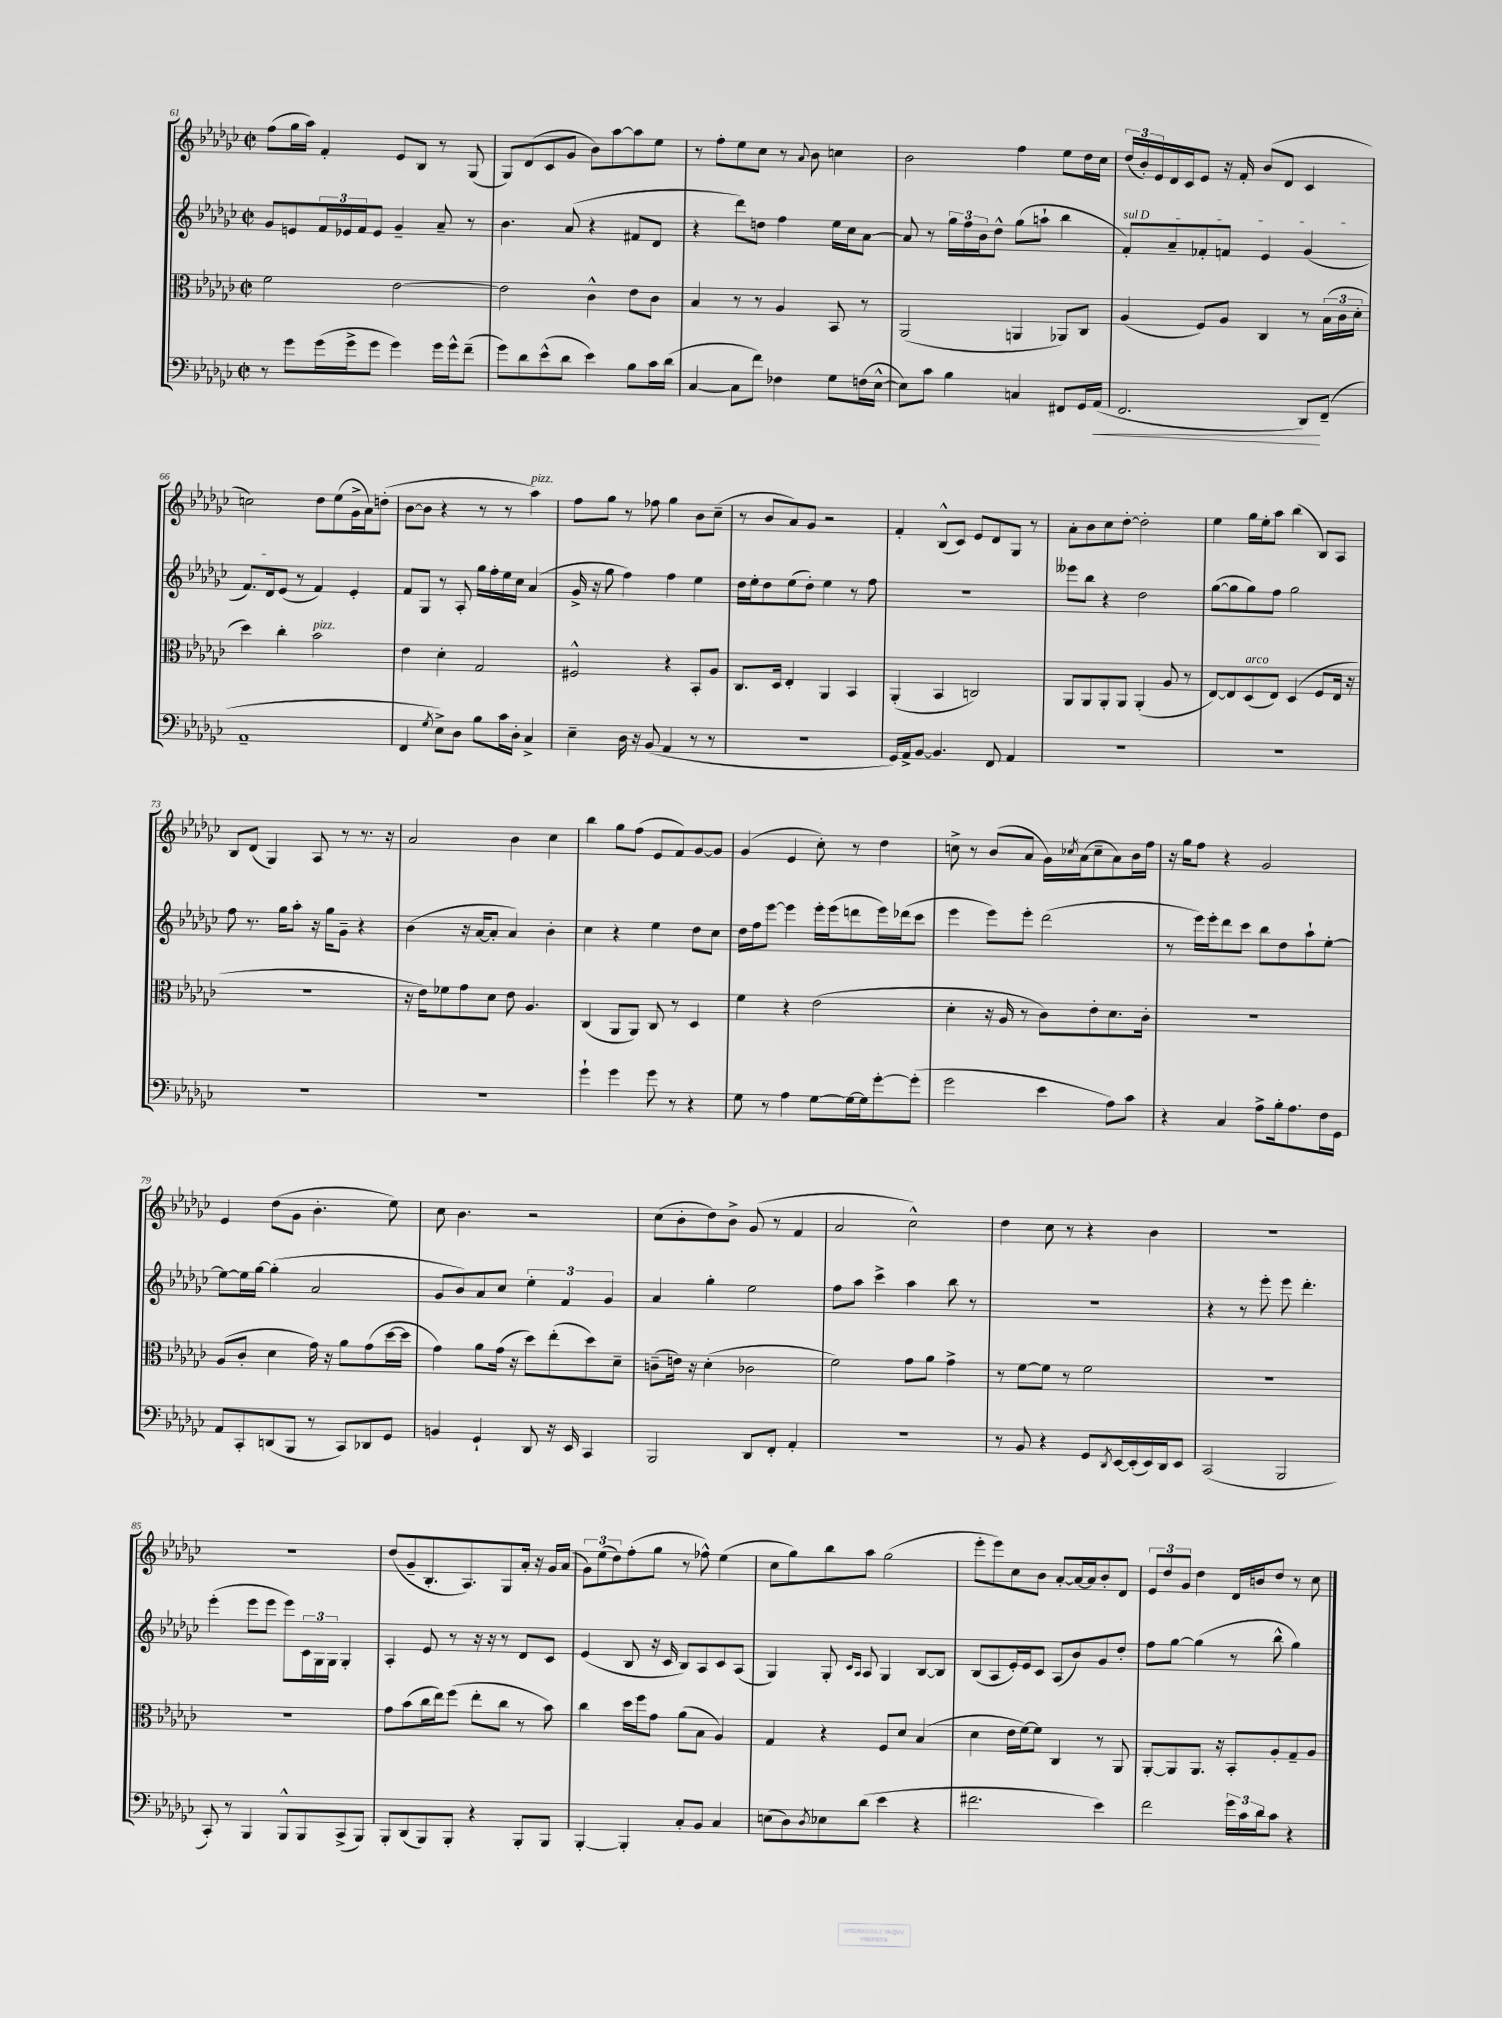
<<
\new StaffGroup <<
\new Staff = "s0" {
    \clef treble \key ges \major \defaultTimeSignature \time 2/2
    f''8( ges''16 aes''16) f'4-. ees'8 bes8 r8 ges8( |
    ges8) des'8( ces'8 ges'8 bes'8) aes''8~ aes''8 ees''8 |
    r8 f''8-. ees''8 ces''8 r8 \appoggiatura { aes'8 } bes'8 c''4 |
    bes'2 f''4 ees''8 des''16 ces''16 |
    \tuplet 3/2 { des''16( bes'16-.) ees'16 } des'16 ces'16 ees'8 r16 f'16-. bes'8( des'8 ces'4 |
    c''2) des''8 ees''8( ges'16-> aes'16) d''8-.( |
    bes'8~ bes'8 r4 r8 r8 aes''4^\markup { \italic "pizz." }) |
    f''8 ges''8 r8 fes''8 ges''4 bes'8 ces''8--( |
    r8 bes'8 aes'8) ges'8 r2 |
    f'4-. bes8-^( ces'8) ees'8 des'8 ges8 r8 |
    aes'8-. bes'8 ces''8 des''8~-. des''2-. |
    ees''4 ges''16 ees''16-. aes''8 bes''4( bes8) aes8 |
    bes8 des'8( ges4) aes8 r8 r8. r16 |
    aes'2 bes'4 ces''4 |
    bes''4 ges''8 f''8( ees'8 f'8) ges'8~ ges'8 |
    ges'4( ees'4 ces''8-.) r8 des''4 |
    c''8-> r8 bes'8( aes'8 ges'16) \acciaccatura { ces''8 } aes'16( ces''8-- aes'8) bes'16 f''16 |
    r16 ges''16 f''8 r4 ges'2 |
    ees'4 des''8( ges'8 bes'4.-. ees''8) |
    ces''8 bes'4. r2 |
    ces''8( bes'8-. des''8) bes'8-> ges'8( r8 f'4 |
    aes'2 ces''2-^) |
    des''4 ces''8 r8 r4 bes'4 |
    R1 |
    r1 |
    des''8( ges'8-- bes8.-. aes8.) ges8 aes'16-. r16 ges'16 aes'16( |
    \tuplet 3/2 { ges'8) ees''8( des''8) } f''8-.( ges''8 r8 fes''8-^) ees''4( |
    ces''8 ges''8) bes''8 aes''8 ges''2( |
    ees'''8-. ees'''8) ces''8 bes'8 aes'8~-. aes'16~ aes'16 bes'8-. des'8 |
    \tuplet 3/2 { ees'8 des''8 ges'8 } des''4 des'16 b'16 des''8 r8 ces''8 \bar "|." |
}
\new Staff = "s1" {
    \clef treble \key ges \major \defaultTimeSignature \time 2/2
    ges'8 e'8 \tuplet 3/2 { f'16 ees'16 f'16 } ees'8 ges'4-- aes'8-- r8 |
    bes'4. aes'8( r4 fis'8 des'8 |
    r4 des'''8) d''8 f''4 ees''16 ces''16 aes'8~ |
    aes'8 r8 \tuplet 3/2 { ges''16 f''16 bes'16 } des''8-^ ges''8( a''8-! bes''4 |
    \once \override TextSpanner.bound-details.left.text = \markup { \italic "sul D" } f'8-.\startTextSpan) aes'8-- fes'8-. f'8 ees'4 ges'4( |
    f'8.) des'16 ees'8\stopTextSpan( r8 f'4) ees'4-. |
    f'8 ges8 r8 aes8-. ges''16 f''16-. ees''16 ces''16 aes'4( |
    ges'16-> r16 ges''8 f''4) f''4 ees''4 |
    des''16 ees''16-. des''8 ees''8( des''8-.) ees''4 r8 f''8 |
    r1 |
    eeses'''8 bes''8 r4 des''2 |
    ges''8~( ges''8 ges''8) f''8 ges''2 |
    f''8 r8. ges''16 aes''8-. r16 ges''16 ges'8-- r4 |
    bes'4( r16 aes'16~ aes'8-. aes'4) bes'4-. |
    ces''4 r4 ees''4 des''8 ces''8 |
    des''16 f''16 ees'''8~ ees'''4 ees'''16-. ees'''16( d'''8 ees'''16) des'''16( ces'''8 |
    ees'''4 ees'''8) ees'''8-. des'''2( |
    r8 ees'''16) ees'''16-. des'''8 ces'''8 bes''8 des''8 aes''8-! ees''8~-. |
    ees''8~ ees''16 ges''16~ ges''4-.( aes'2 |
    ges'8 bes'8) aes'8 ces''8 \tuplet 3/2 { ees''4-. f'4 ges'4 } |
    aes'4 ges''4-. ees''2 |
    f''8 aes''8 ces'''4-> aes''4 bes''8 r8 |
    R1 |
    r4 r8 ees'''8-. ees'''8 des'''4.-. |
    ees'''4-.( ees'''8 ees'''8 ees'''8) \tuplet 3/2 { ces'16 ges16 ges16 } ges4-. |
    aes4-. ees'8 r8 r16 r16 r8 des'8 ces'8 |
    ees'4( bes8 r16 ces'16 bes8) aes8 ces'8 aes8( |
    ges4) ges8-. \grace { ces'16 aes16 } aes8 ges4 bes8~ bes8 |
    bes8( aes8 ees'16-.) ees'16 ces'8 aes8( bes'8) ges'8 des''8-. |
    f''8 ges''8~ ges''4( r8 bes''8-^ ges''4) \bar "|." |
}
\new Staff = "s2" {
    \clef alto \key ges \major \defaultTimeSignature \time 2/2
    f'2 ees'2~ |
    ees'2 ces'4-^ ees'8 ces'8 |
    bes4 r8 r8 aes4 bes,8 r8 |
    aes,2( a,4 aes,8) ces8 |
    aes4( f8) aes8 ces4 r8 \tuplet 3/2 { bes16( ces'16 des'16-. } |
    des''4) ces''4-. bes'2^\markup { \italic "pizz." } |
    ees'4 des'4-. ges2 |
    fis2-^ r4 bes,8-. aes8 |
    ces8. des16 ees4-. aes,4 bes,4 |
    aes,4-.( bes,4 c2) |
    aes,8 aes,8 aes,8-. aes,8 aes,4-.( aes8 r8 |
    ees8~) ees8 des8^\markup { \italic "arco" }( ees8) des4( f8 ees16 r16 |
    r1 |
    r16 ees'16) fes'8 ges'8 des'8 ees'8 aes4. |
    ces4( aes,8 aes,8) ces8 r8 des4 |
    f'4 r4 ees'2( |
    des'4-. r16 aes16 r8 ces'8) ees'8-. des'8. ces'16-. |
    R1 |
    aes8( ces'8-. des'4 ges'16) r16 aes'8 ges'8( des''16~ des''16 |
    ges'4) aes'8 ges'16( r16 des''8) ees''8-.( des''8) des'8-- |
    c'8--( e'16) r16 des'4-.( ces'2 |
    f'2) ges'8 aes'8 ges'4-> |
    r8 f'8~ f'8 r8 f'2 |
    R1 |
    R1 |
    ges'8 bes'8( ces''16 ees''16) f''8( ees''8-. ces''8 r8 bes'8) |
    ces''4 des''16 f''16 ges'8 aes'8( bes8 aes4) |
    ges4 r4 f8 des'8 bes4( |
    des'4 ees'16 f'16~) f'8 ces4 r8 aes,8 |
    aes,8~-. aes,8 aes,8. r16 bes,8-. aes8-. ges8-- aes8 \bar "|." |
}
\new Staff = "s3" {
    \clef bass \key ges \major \defaultTimeSignature \time 2/2
    r8 ges'8 ges'16( ges'16-> ges'8 ges'4) ges'16 ges'16-^ f'8--( |
    ges'8) des'8 ees'8-^( des'8 ees'4) bes8 ces'16 des'16( |
    ces4~ ces8 f'8) fes4 ges8 f16( ees16~-^ |
    ees8) ces'8 bes4 c4 fis,8 ges,16 aes,16\<( |
    f,2. des,8\!) f,8--( |
    aes,1-- |
    f,4 \acciaccatura { ges8 } ees8->) des8 bes8 ces'16 des16-. ces4-> |
    ees4-- des16 r16 bes,8( aes,4 r8 r8 |
    R1 |
    ges,16) aes,16-> bes,8~ bes,4. f,8 aes,4 |
    R1 |
    R1 |
    R1 |
    R1 |
    ges'4-! ges'4 ges'8 r8 r4 |
    ges8 r8 aes4 ges8~ ges16~ ges16 ges'8~-. ges'8-.( |
    ges'2 ees'4 aes8) ces'8 |
    r4 ces4 aes8-> bes16-. aes8. f16 ges,16 |
    aes,8 ces,8-. d,8( bes,,8 r8 ces,8) des,8 ges,8 |
    b,4 ges,4-! des,8 r16 ees,16 ces,4 |
    bes,,2 des,8 f,8-. aes,4-. |
    r1 |
    r8 bes,8 r4 ges,8 \acciaccatura { des,8 } ees,16~ ees,16-.( ees,16) des,16 ees,8 |
    ces,2( bes,,2 |
    ces,8-.) r8 bes,,4 bes,,8-^ bes,,8 ces,8->( bes,,8) |
    bes,,8-. des,8( bes,,8) bes,,8-. r4 bes,,8-. bes,,8 |
    bes,,4~-. bes,,4-. ces8-. bes,8 ces4 |
    e8( des8) \acciaccatura { des8 } ees8 des'8( ees'4 r4 |
    fis'2. ees'4) |
    f'2 \tuplet 3/2 { ges'16 ces'16 des'16 } ces'8 r4 \bar "|." |
}
>>
>>
\layout { \context { \Score currentBarNumber = #61 } }
